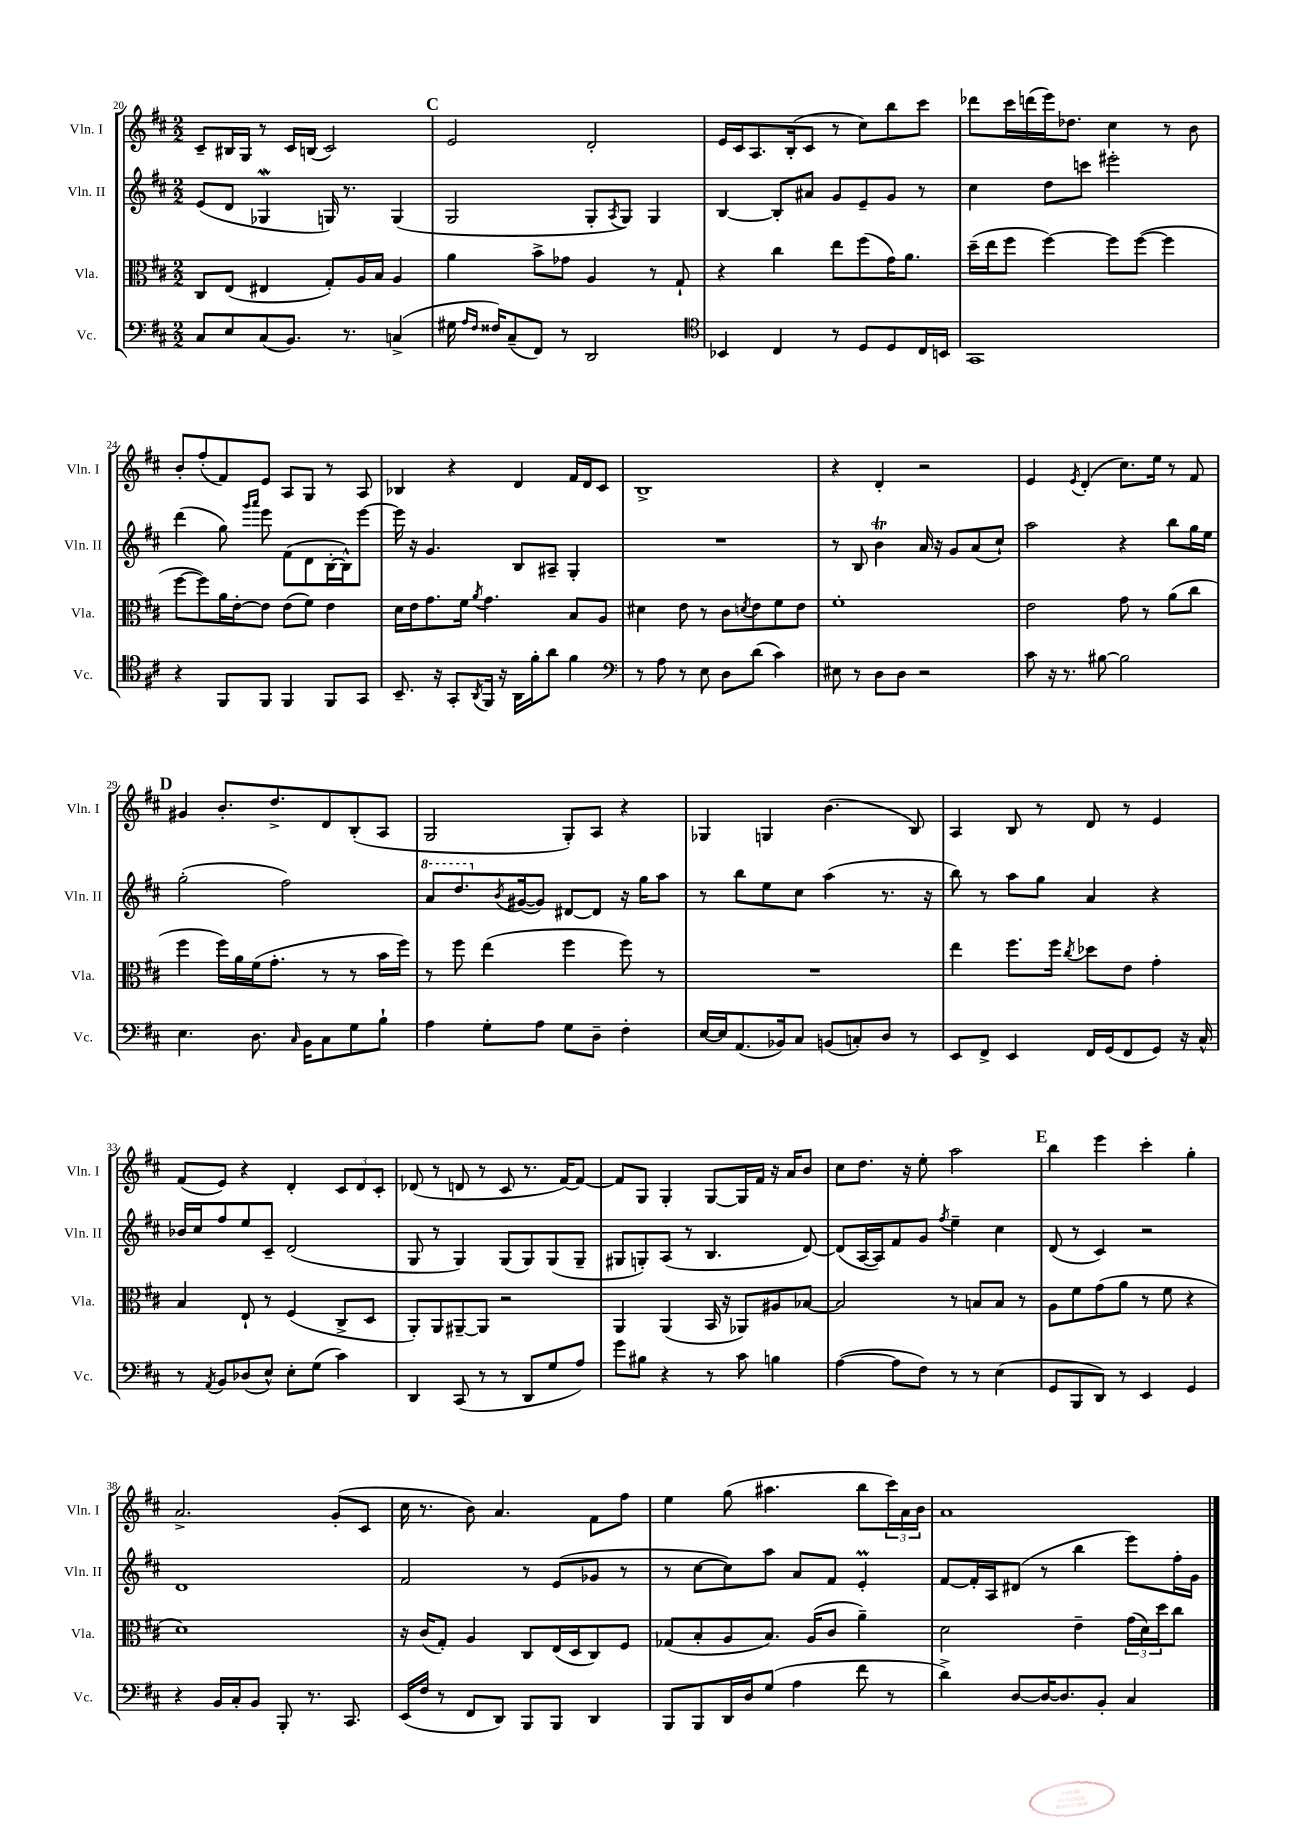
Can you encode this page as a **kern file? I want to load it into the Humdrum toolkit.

**kern	**kern	**kern	**kern
*staff4	*staff3	*staff2	*staff1
*clefF4	*clefC3	*clefG2	*clefG2
*k[f#c#]	*k[f#c#]	*k[f#c#]	*k[f#c#]
*M2/2	*M2/2	*M2/2	*M2/2
8C#	8C#	(8e	8c#~
8E	(8E	8d	16B#
.	.	.	16G
(8C#	4E#	4G-	8r
8.BB)	.	.	16c#
.	.	.	(16B
.	8G')	16G)	2c#)
8.r	.	8.r	.
.	16A	.	.
.	16B	.	.
(4C^	4A	(4G	.
=	=	=	=
16G#	4a	2G	2e
16qqA	.	.	.
16qqF#	.	.	.
16F##)	.	.	.
(8C#~	.	.	.
8FF#)	8b^	.	.
8r	8g-	.	.
2DD	4A	8G'	2d'
.	.	8qA	.
.	.	8G)	.
.	8r	4G	.
.	8G`	.	.
=	=	=	=
*clefC4	*	*	*
4BB-	4r	[4B	16e
.	.	.	16c#
.	.	.	8.A
4C#	4cc#	8B']	.
.	.	.	(16B'
.	.	8a#	8c#
8r	8ee	8g	8r
8D	(8ff#	8e~	8cc#)
8D	16g)	8g	8bb
.	8.a	.	.
16C#	.	8r	8ccc#
16BB	.	.	.
=	=	=	=
1GG	(16dd~	4cc#	8ddd-
.	16ee	.	.
.	8ff#	.	16ccc#
.	.	.	(16ddd
.	[4ff#)	8dd	16eee)
.	.	.	8.dd-
.	.	8ccc	.
.	8ff#]	2eee#'	4cc#
.	([8ff#	.	.
.	4ff#]	.	8r
.	.	.	8b
=	=	=	=
4r	[8ff#	(4ddd	8b'
.	8ff#])	.	(8ff#'
8FF#	16a	8gg)	8f#)
.	[16e'	.	.
.	.	16qqggg	.
.	.	16qqaaa	.
8FF#	8e]	8eee	8e
4FF#	(8e	(8f#	8A
.	8f#)	8d	8G
8FF#	4e	[16B'	8r
.	.	16B^^])	.
8GG	.	[8eee	8A
=	=	=	=
8.BB~	16d	16eee]	4B-
.	16e	16r	.
.	8.g	4.g	.
16r	.	.	.
8GG'	.	.	4r
.	16f#	.	.
8qAA	8qa	.	.
16FF#	4.g	.	.
16r	.	.	.
16AA	.	8B	4d
16f#'	.	.	.
8a	.	8A#~	.
4f#	8B	4G'	16f#
.	.	.	16d
.	8A	.	8c#
=	=	=	=
*clefF4	*	*	*
8r	4d#	1r	1B^
8A	.	.	.
8r	8e	.	.
8E	8r	.	.
8D	8c#	.	.
.	8qd	.	.
(8d	8e	.	.
4c#)	8f#	.	.
.	8e	.	.
=	=	=	=
8E#	1f#'	8r	4r
8r	.	8B	.
8D	.	4b	4d'
8D	.	.	.
2r	.	16a	2r
.	.	16r	.
.	.	8g	.
.	.	(8a	.
.	.	8cc#`)	.
=	=	=	=
8c#	2e	2aa	4e
16r	.	.	.
8.r	.	.	.
.	.	.	8qe
.	.	.	(4d'
[8B#	.	.	.
2B#]	8g	4r	8.cc#)
.	8r	.	.
.	.	.	16ee
.	(8a	8bb	8r
.	8cc#	16gg	8f#
.	.	16ee	.
=	=	=	=
4.E	4ff#	(2gg'	4g#
.	16ff#)	.	8.b'
.	16a	.	.
8.D	(16f#	.	.
.	8.g'	.	8.dd^
.	.	2ff#)	.
16qqC#	.	.	.
16BB	.	.	.
8C#	8r	.	8d
8G	8r	.	(8B'
8B`	16b	.	8A
.	16ff#)	.	.
=	=	=	=
4A	8r	8aa	2G
.	8ff#	8.ddd	.
8G'	(4ee	.	.
.	.	8qb	.
.	.	([16g#	.
8A	.	8g#])	.
8G	4ff#	[8d#	8G')
8D~	.	8d#]	8A
4F#'	8ff#)	16r	4r
.	.	16gg	.
.	8r	8aa	.
=	=	=	=
[16E	1r	8r	4G-
16E]	.	.	.
(8.AA	.	8bb	.
.	.	8ee	4G
16BB-)	.	.	.
8C#	.	8cc#	.
(8BB	.	(4aa	(4.b
8C')	.	.	.
8D	.	8.r	.
8r	.	.	8B)
.	.	16r	.
=	=	=	=
8EE	4ee	8bb)	4A
8FF#^	.	8r	.
4EE	8.ff#	8aa	8B
.	.	8gg	8r
.	16ff#	.	.
.	8qcc#	.	.
16FF#	8dd-	4a	8d
(16GG	.	.	.
8FF#	8e	.	8r
8GG)	4g'	4r	4e
16r	.	.	.
16C#^^	.	.	.
=	=	=	=
8r	4B	16b-	(8f#
.	.	16cc#	.
8qAA	.	.	.
8BB	.	8ff#	8e)
(8D-	8E`	8ee	4r
8E^^)	8r	8c#~	.
8E'	(4F#	(2d	4d'
(8G	.	.	.
4c#)	8C#^	.	12c#
.	.	.	12d
.	8D	.	.
.	.	.	12c#'
=	=	=	=
4DD	8AA')	8G	(8d-
.	8AA	8r	8r
(8CC#	[8AA#~	4G)	8d
8r	8AA#]	.	8r
8r	2r	(8G	8c#
8DD	.	8G)	8.r
8G	.	(8G	.
.	.	.	[16f#)
8A)	.	8G~	8f#_
=	=	=	=
8g	4AA	8G#	8f#]
8B#	.	8G')	8G
4r	(4AA	(8A	4G'
.	.	8r	.
8r	16BB	4.B	[8G
.	16r	.	.
8c#	8AA-)	.	16G]
.	.	.	16f#
4B	8A#	.	16r
.	.	.	16a
.	[8B-	[8d)	8b
=	=	=	=
([4A	2B-]	(8d]	8cc#
.	.	[16A	8.dd
.	.	16A])	.
8A]	.	8f#	.
.	.	.	16r
8F#)	.	8g	8ee'
.	.	8qff#	.
8r	8r	4ee~	2aa
8r	8B	.	.
(4E	8B	4cc#	.
.	8r	.	.
=	=	=	=
8GG	8A	(8d	4bb
8BBB	8f#	8r	.
8DD)	(8g	4c#)	4eee
8r	8a	.	.
4EE	8r	2r	4ccc#'
.	8f#	.	.
4GG	4r	.	4gg'
=	=	=	=
4r	1d)	1d	2.a^
16BB	.	.	.
16C#'	.	.	.
8BB	.	.	.
8BBB'	.	.	.
8.r	.	.	.
.	.	.	(8g'
8.CC#	.	.	.
.	.	.	8c#
=	=	=	=
(16EE	16r	2f#	16cc#
16F#	(16c#	.	8.r
8r	8G')	.	.
8FF#	4A	.	8b)
8DD)	.	.	4.a
8BBB	8C#	8r	.
8BBB	(16E	(8e	.
.	16D	.	.
4DD	8C#)	8g-	8f#
.	8F#	8r	8ff#
=	=	=	=
8BBB	(8G-	8r	4ee
8BBB	8B'	[8cc#	.
16DD	8A	8cc#])	(8gg
16D	.	.	.
(8G	8.B)	8aa	4.aa#
4A	.	8a	.
.	(16A	.	.
.	8c#	8f#	.
8f#	4a~)	4e'	8bb
8r	.	.	24ccc#)
.	.	.	24a
.	.	.	24b
=	=	=	=
4d^)	2d	[8f#	1a
.	.	16f#']	.
.	.	16A	.
[8D	.	(8d#	.
16D_	.	8r	.
8.D]	.	.	.
.	4e~	4bb	.
8BB'	.	.	.
4C#	(24g	8eee)	.
.	24d)	.	.
.	24dd	.	.
.	8cc#	16ff#'	.
.	.	16g	.
==	==	==	==
*-	*-	*-	*-
